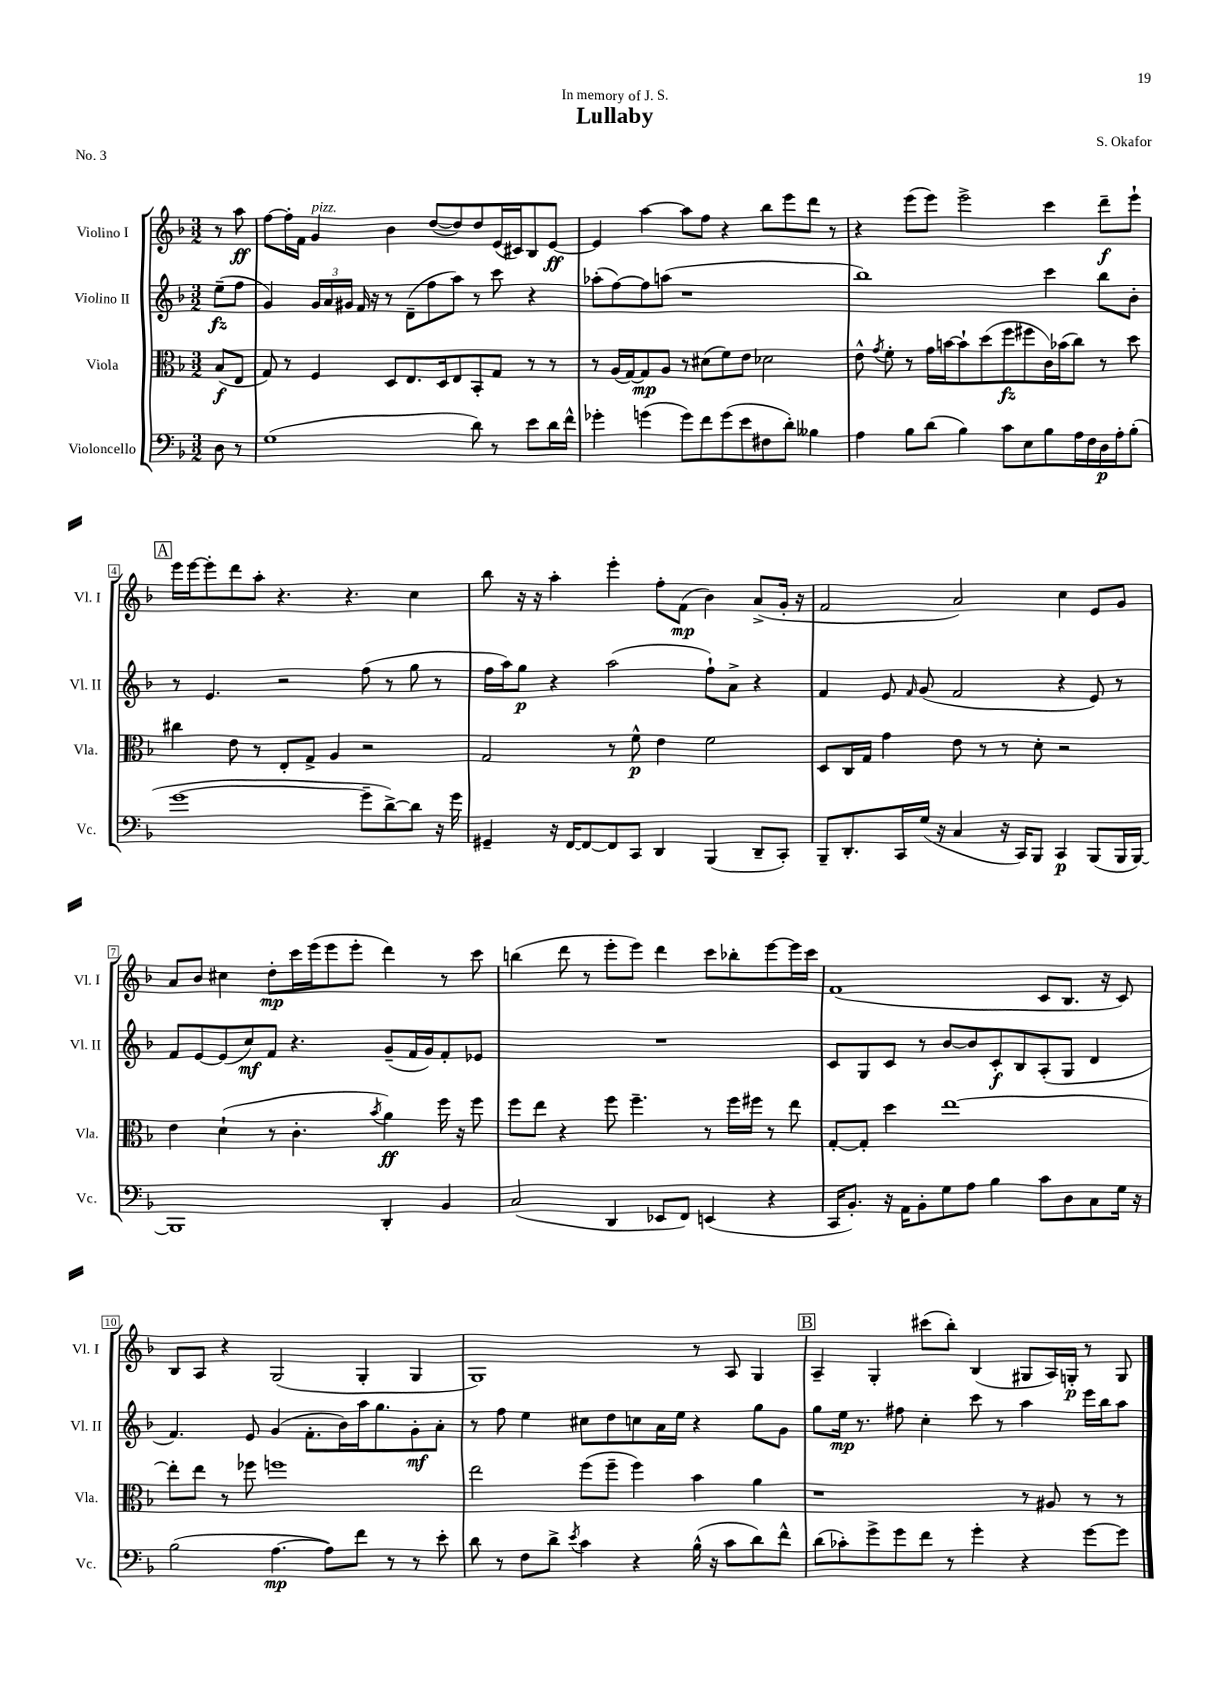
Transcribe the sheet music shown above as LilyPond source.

\header { title = "Lullaby" composer = "S. Okafor" dedication = "In memory of J. S." piece = "No. 3" }
<<
\new StaffGroup <<
\new Staff = "s0" \with { instrumentName = "Violino I" shortInstrumentName = "Vl. I" } {
    \clef treble \key f \major \numericTimeSignature \time 3/2 \partial 4
    \autoBeamOff r8 a''8\ff |
    f''8[~ f''16-. f'16] g'4^\markup { \italic "pizz." } bes'4 d''8[~( d''8) d''8 e'16( cis'16) bes8 e'8]~\ff |
    e'4 a''4~ a''8[ f''8] r4 bes''8[ e'''8 d'''8] r8 |
    r4 e'''8[( e'''8]) e'''2-> c'''4 d'''8[--\f e'''8]-! |
    \mark \markup { \box "A" } e'''16[ e'''16~ e'''8-. d'''8 a''8]-. r4. r4. c''4 |
    bes''8 r16 r16 a''4-. e'''4-. f''8[-. f'8]\mp( bes'4) a'8[->( g'16]-. r16 |
    f'2 a'2) c''4 e'8[ g'8] |
    a'8[ bes'8] cis''4 d''8[-.\mp c'''16 e'''16( e'''8 e'''8]-. d'''4) r8 c'''8 |
    b''4( d'''8 r8 e'''8[-. e'''8]) d'''4 c'''8[ bes''8-. e'''8~ e'''16 c'''16] |
    f'1( c'8[ bes8.] r16 c'8) |
    bes8[ a8] r4 g2( g4-. g4 |
    g1) r8 a8 g4 |
    \mark \markup { \box "B" } a4-- g4-. cis'''8[( bes''8]-.) bes4( gis8[ a16) g16]-.\p r8 g8 \bar "|." |
}
\new Staff = "s1" \with { instrumentName = "Violino II" shortInstrumentName = "Vl. II" } {
    \clef treble \key f \major \numericTimeSignature \time 3/2 \partial 4
    \autoBeamOff e''8[--\fz( f''8] |
    g'4) \tuplet 3/2 { g'16[ a'16 gis'16] } f'16 r16 r8 d'8[--( f''8 a''8]) r8 c'''8 r4 |
    aes''8[-.( f''8~) f''8 a''8]( r1 |
    bes''1) c'''4 bes''8[ bes'8]-. |
    \mark \markup { \box "A" } r8 e'4. r2 f''8( r8 g''8 r8 |
    f''16[ a''16) g''8]\p r4 a''2( f''8[-!) a'8]-> r4 |
    f'4 e'8 \grace { f'16 } g'8( f'2 r4 e'8) r8 |
    f'8[ e'8~ e'8( c''8\mf) f'8] r4. g'8[--( f'16 g'16) f'8-. ees'8] |
    R1. |
    c'8[ g8 c'8] r8 bes'8[~ bes'8 c'8-.\f bes8 a8-.( g8] d'4 |
    f'4.) e'8 g'4( f'8.[-. bes'16) a''16 g''8. g'8-.\mf a'8]-. |
    r8 f''8 e''4 cis''8[ d''8 c''8 a'16 e''16] r4 g''8[ g'8] |
    \mark \markup { \box "B" } g''8[ e''16]\mp r8. fis''8 c''4-. c'''8 r8 a''4 e'''16[ bes''16 a''8] \bar "|." |
}
\new Staff = "s2" \with { instrumentName = "Viola" shortInstrumentName = "Vla." } {
    \clef alto \key f \major \numericTimeSignature \time 3/2 \partial 4
    \autoBeamOff bes8[\f( e8] |
    g8) r8 f4 d8[ e8. d16 e8 bes,8-. g8] r8 r8 |
    r8 a16[( g16~) g8\mp a8] r8 dis'8[( f'8) e'8] des'2 |
    e'8-^ \acciaccatura { g'8 } f'8-. r8 g'16[ b'16~ b'8-! d''8( f''8\fz fis''8 c'16) bes'16( c''8]) r8 d''8 |
    \mark \markup { \box "A" } cis''4 e'8 r8 e8[-. g8]-> a4 r2 |
    g2 r8 f'8-^\p e'4 f'2 |
    d8[ c16 g16] g'4 e'8 r8 r8 d'8-. r2 |
    e'4 d'4-!( r8 c'4.-. \acciaccatura { bes'8 } a'4\ff) f''16 r16 f''8 |
    f''8[ e''8] r4 f''8 f''4.-- r8 f''16[ fis''16] r8 e''8 |
    g8[~-. g8]-. d''4 e''1~ |
    e''8[-. e''8] r8 fes''8 f''1 |
    e''2 f''8[( f''8]-- f''4) bes'4 a'4 |
    \mark \markup { \box "B" } r1 r8 ais8 r8 r8 \bar "|." |
}
\new Staff = "s3" \with { instrumentName = "Violoncello" shortInstrumentName = "Vc." } {
    \clef bass \key f \major \numericTimeSignature \time 3/2 \partial 4
    \autoBeamOff d8 r8 |
    g1( d'8) r8 e'8[ d'16 f'16]-^ |
    ges'4-. g'4( g'8[) f'8 g'8( e'8 fis8 d'8]-.) beses4 |
    a4 bes8[ d'8]( bes4) c'8[ e8 bes8 a16 f16 d16\p a16-. bes8]-.( |
    \mark \markup { \box "A" } g'1~ g'8[-- d'8~->) d'8] r16 g'16 |
    gis,4-- r16 f,16[~ f,8~ f,8 c,8] d,4 bes,,4( d,8[-- c,8]-.) |
    bes,,8[-- d,8.-. c,16 g16]( r16 c4 r16 c,16[) bes,,8] c,4\p bes,,8[( bes,,16 bes,,16]~) |
    bes,,1 d,4-. bes,4 |
    c2( d,4 ees,8[ f,8]) e,4( r4 |
    c,16[ bes,8.]-.) r16 a,16[ bes,8-. g8 a8] bes4 c'8[ d8 c8 g16] r16 |
    bes2( a4.~\mp a8[) f'8] r8 r8 e'8-. |
    d'8 r8 f8[ d'8]-> \acciaccatura { e'8 } c'4 r4 bes16-^( r16 c'8[ d'8) f'8]-^ |
    \mark \markup { \box "B" } d'8[( ces'8-.) g'8-> g'8 f'8] r8 g'4-. r4 g'8[~ g'8] \bar "|." |
}
>>
>>
\layout { \context { \Score \override BarNumber.stencil = #(make-stencil-boxer 0.1 0.3 ly:text-interface::print) } }
